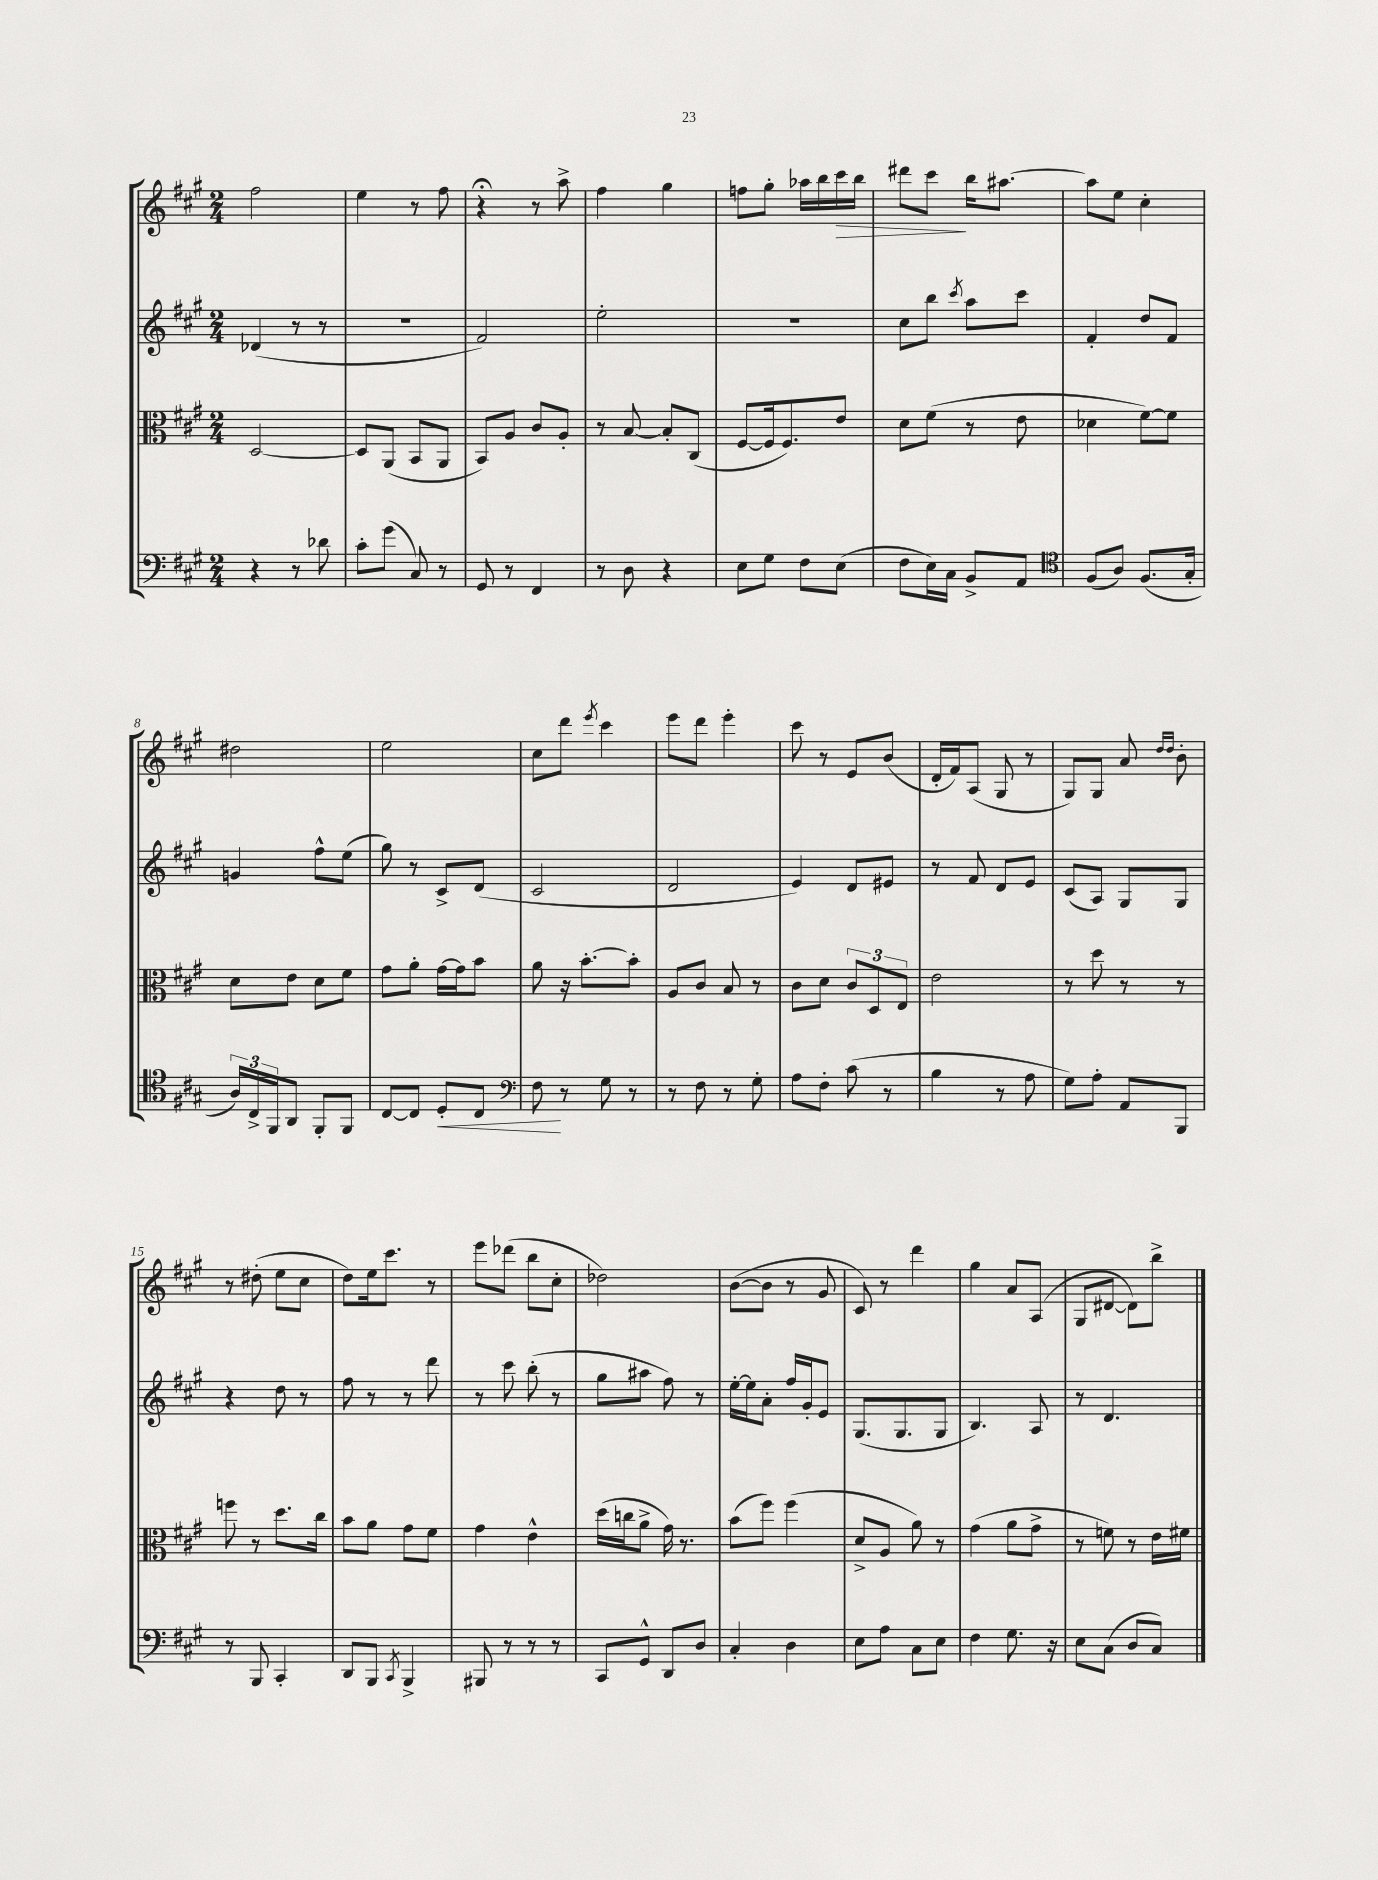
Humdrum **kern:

**kern	**dynam	**kern	**kern	**kern	**dynam
*part4	*part4	*part3	*part2	*part1	*part1
*staff4	*staff4	*staff3	*staff2	*staff1	*staff1
*clefF4	*	*clefC3	*clefG2	*clefG2	*
*k[f#c#g#]	*	*k[f#c#g#]	*k[f#c#g#]	*k[f#c#g#]	*
*M2/4	*	*M2/4	*M2/4	*M2/4	*
=1	=1	=1	=1	=1	=1
4r	.	[2D/	(4d-X/	2ff#\	.
8r	.	.	8r	.	.
8d-X\	.	.	8r	.	.
=2	=2	=2	=2	=2	=2
8c#'\L	.	8D/L]	2r	4ee\	.
(8g#\J	.	(8AA/J	.	.	.
8C#/)	.	8BB/L	.	8r	.
8r	.	8AA/J	.	8ff#\	.
=3	=3	=3	=3	=3	=3
8GG#/	.	8BB/L)	2f#/)	4r;<	.
8r	.	8A/J	.	.	.
4FF#/	.	8c#/L	.	8r	.
.	.	8A'/J	.	8aa^\	.
=4	=4	=4	=4	=4	=4
8r	.	8r	2ee'\	4ff#\	.
8D\	.	[8B/	.	.	.
4r	.	8B'/L]	.	4gg#\	.
.	.	(8C#/J	.	.	.
=5	=5	=5	=5	=5	=5
8E\L	.	[8F#/L	2r	8ffn\L	.
8G#\J	.	16F#/k]	.	8gg#'\J	.
.	.	8.F#/)	.	.	.
8F#\L	.	.	.	16aa-X\LL	.
.	.	.	.	16bb\	.
!	!	!	!	!	!LO:HP:b
(8E\J	.	8e/J	.	16ccc#\	>
.	.	.	.	16bb\JJ	.
=6	=6	=6	=6	=6	=6
8F#\L	.	8d\L	8cc#\L	8ddd#X\L	.
16E\L)	.	(8f#\J	8bb\J	8ccc#\J	.
16C#\JJ	.	.	.	.	.
.	.	.	8qccc#/	.	.
8BB^/L	.	8r	8aa\L	16bb\KL	]
.	.	.	.	[8.aa#X\J	.
8AA/J	.	8e\	8ccc#\J	.	.
=7	=7	=7	=7	=7	=7
*clefC4	*	*	*	*	*
(8F#/L	.	4d-X\	4f#'/	8aa#\L]	.
8A/J)	.	.	.	8ee\J	.
(8.F#/L	.	[8f#\L)	8dd/L	4cc#'\	.
.	.	8f#\J]	8f#/J	.	.
16G#'/Jk	.	.	.	.	.
!!LO:LB:g=z
=8	=8	=8	=8	=8	=8
24A/LL)	.	8d\L	4gn/	2dd#X\	.
24C#^/	.	.	.	.	.
24FF#/J	.	.	.	.	.
8AA/J	.	8e\J	.	.	.
8FF#'/L	.	8d\L	8ff#^^\L	.	.
8FF#/J	.	8f#\J	(8ee\J	.	.
=9	=9	=9	=9	=9	=9
[8C#/L	.	8g#\L	8gg#\)	2ee\	.
8C#/J]	.	8a'\J	8r	.	.
!	!LO:HP:b	!	!	!	!
8D'/L	<	[16g#\LL	8c#^/L	.	.
.	.	16g#\J]	.	.	.
8C#/J	.	8b\J	(8d/J	.	.
=10	=10	=10	=10	=10	=10
*clefF4	*	*	*	*	*
8F#\	.	8a\	2c#/	8cc#\L	.
8r	[	16r	.	8ddd\J	.
.	.	[8.b'\L	.	.	.
.	.	.	.	8qeee/	.
8G#\	.	.	.	4ccc#\	.
8r	.	8b'\J]	.	.	.
=11	=11	=11	=11	=11	=11
8r	.	8A/L	2d/	8eee\L	.
8F#\	.	8c#/J	.	8ddd\J	.
8r	.	8B/	.	4eee'\	.
8G#'\	.	8r	.	.	.
=12	=12	=12	=12	=12	=12
8A\L	.	8c#\L	4e/)	8ccc#\	.
8F#'\J	.	8d\J	.	8r	.
(8c#\	.	12c#/L	8d/L	8e/L	.
.	.	12D/	.	.	.
8r	.	.	8e#X/J	(8b/J	.
.	.	12E/J	.	.	.
=13	=13	=13	=13	=13	=13
4B\	.	2e\	8r	16d'/LL	.
.	.	.	.	16f#/J)	.
.	.	.	8f#/	(8A/J	.
8r	.	.	8d/L	8G#/	.
8A\	.	.	8e/J	8r	.
=14	=14	=14	=14	=14	=14
8G#\L)	.	8r	(8c#/L	8G#/L)	.
8A'\J	.	8dd\	8A/J)	8G#/J	.
8AA/L	.	8r	8G#/L	8a/	.
.	.	.	.	16qqdd/LL	.
.	.	.	.	16qqdd/JJ	.
8BBB/J	.	8r	8G#/J	8b'\	.
!!LO:LB:g=z
=15	=15	=15	=15	=15	=15
8r	.	8ffn\	4r	8r	.
8BBB/	.	8r	.	(8dd#X'\	.
4CC#'/	.	8.dd\L	8dd\	8ee\L	.
.	.	.	8r	8cc#\J	.
.	.	16cc#\Jk	.	.	.
=16	=16	=16	=16	=16	=16
8DD/L	.	8b\L	8ff#\	8dd\L)	.
8BBB/J	.	8a\J	8r	16ee\k	.
.	.	.	.	8.ccc#\J	.
8qCC#/	.	.	.	.	.
4BBB^/	.	8g#\L	8r	.	.
.	.	8f#\J	8ddd\	8r	.
=17	=17	=17	=17	=17	=17
8BBB#X/	.	4g#\	8r	8eee\L	.
8r	.	.	8ccc#\	(8ddd-X\J	.
8r	.	4e^^\	(8bb'\	8bb\L	.
8r	.	.	8r	8cc#'\J	.
=18	=18	=18	=18	=18	=18
8CC#/L	.	(16dd\LL	8gg#\L	2dd-X\)	.
.	.	16ccn\J	.	.	.
8GG#^^/J	.	8a^\J	8aa#X\J	.	.
8DD/L	.	16g#\)	8ff#\)	.	.
.	.	8.r	.	.	.
8D/J	.	.	8r	.	.
=19	=19	=19	=19	=19	=19
4C#'/	.	(8b\L	[16ee'\LL	([8b\L	.
.	.	.	16ee\J]	.	.
.	.	8ff#\J)	8a'\J	8b\J]	.
4D\	.	(4ff#\	16ff#/LL	8r	.
.	.	.	16g#'/J	.	.
.	.	.	8e/J	8g#/	.
=20	=20	=20	=20	=20	=20
8E\L	.	8d^/L	(8.G#/L	8c#/)	.
8A\J	.	8A/J	.	8r	.
.	.	.	8.G#/	.	.
8C#\L	.	8a\)	.	4ddd\	.
8E\J	.	8r	8G#/J	.	.
=21	=21	=21	=21	=21	=21
4F#\	.	(4g#\	4.B/)	4gg#\	.
8.G#\	.	8a\L	.	8a/L	.
.	.	8g#^\J	8A/	(8A/J	.
16r	.	.	.	.	.
=22	=22	=22	=22	=22	=22
8E\L	.	8r	8r	8G#/L	.
(8C#\J	.	8fn\)	4.d/	[8d#X/J	.
8D/L	.	8r	.	8d#\L])	.
8C#/J)	.	16e\LL	.	8bb^\J	.
.	.	16f#X\JJ	.	.	.
==	==	==	==	==	==
*-	*-	*-	*-	*-	*-
